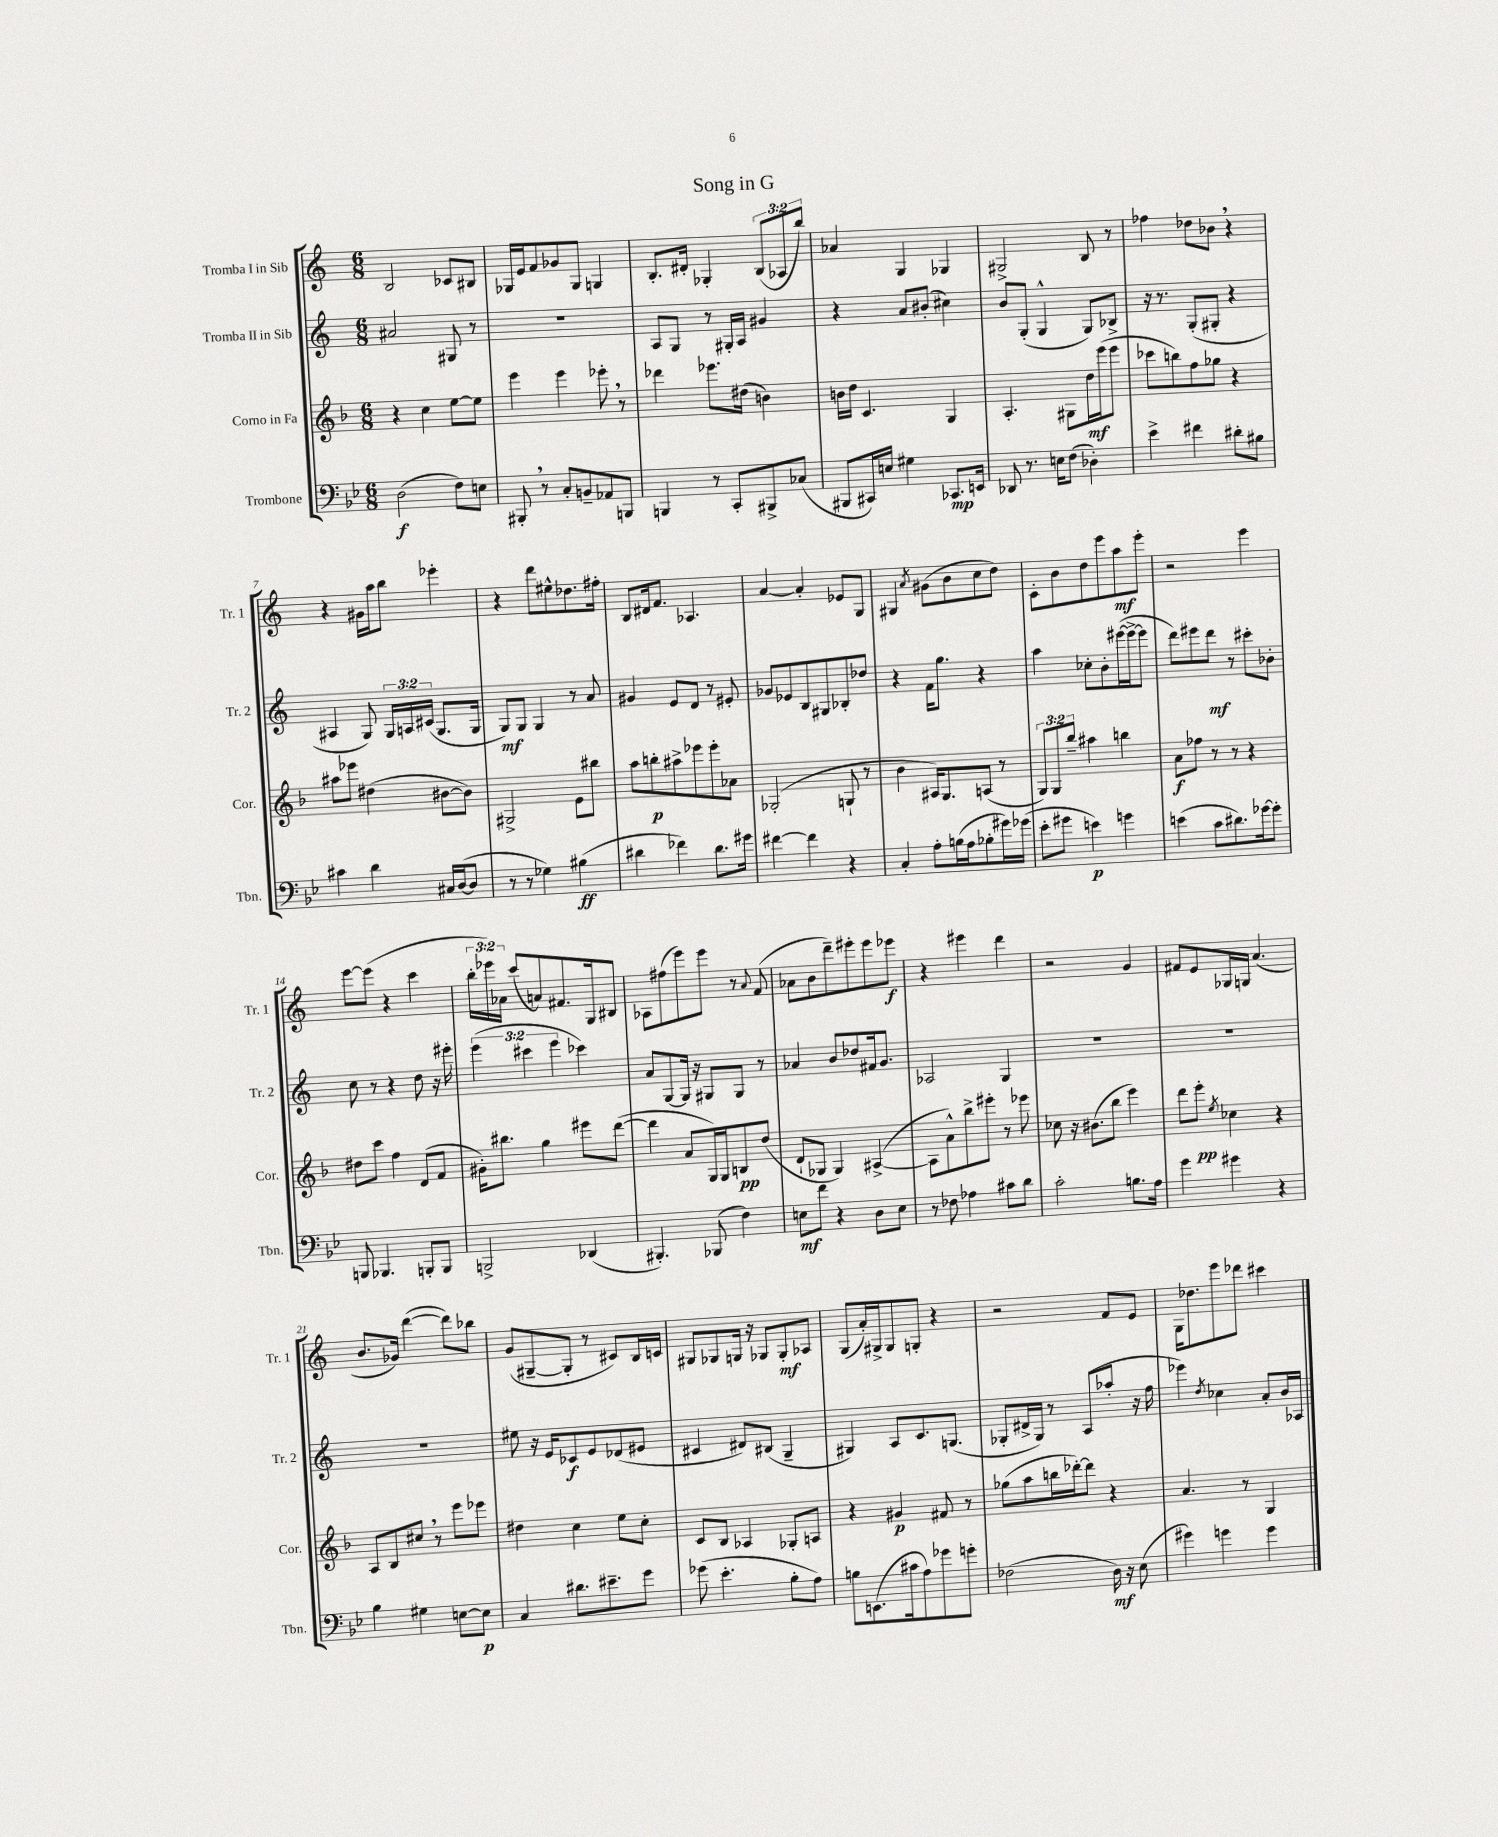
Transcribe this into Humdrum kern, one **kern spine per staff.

**kern	**dynam	**kern	**dynam	**kern	**dynam	**kern	**dynam
*part4	*part4	*part3	*part3	*part2	*part2	*part1	*part1
*staff4	*staff4	*staff3	*staff3	*staff2	*staff2	*staff1	*staff1
*I"Trombone	*	*I"Corno in Fa	*	*I"Tromba II in Sib	*	*I"Tromba I in Sib	*
*I'Tbn.	*	*I'Cor.	*	*I'Tr. 2	*	*I'Tr. 1	*
*clefF4	*	*clefG2	*	*clefG2	*	*clefG2	*
*k[b-e-]	*	*k[b-]	*	*k[]	*	*k[]	*
*M6/8	*	*M6/8	*	*M6/8	*	*M6/8	*
=1	=1	=1	=1	=1	=1	=1	=1
(2D\	f	4r	.	2a#X/	.	2B/	.
.	.	4cc\	.	.	.	.	.
8F\L)	.	[8ee\L	.	8G#X/	.	8c-X/L	.
8En\J	.	8ee\J]	.	8r	.	8B#X/J	.
=2	=2	=2	=2	=2	=2	=2	=2
8BBB#X',/	.	4eee\	.	2.r	.	16G-X/LL	.
.	.	.	.	.	.	16e/J	.
8r	.	.	.	.	.	8f/	.
8C'/L	.	4eee\	.	.	.	8g-X/	.
8BBn~/	.	.	.	.	.	8G-/J	.
8AA-X/	.	8eee-X',\	.	.	.	4Gn/	.
8BBBn/J	.	8r	.	.	.	.	.
=3	=3	=3	=3	=3	=3	=3	=3
4BBBn/	.	4ddd-X\	.	8A/L	.	8.B'/L	.
.	.	.	.	8G/J	.	.	.
.	.	.	.	.	.	16d#X'/Jk	.
8r	.	8.eee-X\L	.	8r	.	4G-X'/	.
8CC'/L	.	.	.	16G#X'/LL	.	.	.
.	.	(16dd#X\Jk	.	16A/JJ	.	.	.
8BBB#X^/	.	4bn\)	.	4g#X/	.	(12B/L	.
.	.	.	.	.	.	12A-X/	.
(8C-X/J	.	.	.	.	.	.	.
.	.	.	.	.	.	12bb/J)	.
=4	=4	=4	=4	=4	=4	=4	=4
8BBB#X/L	.	16bn\LL	.	4r	.	4a-X/	.
.	.	16dd\JJ	.	.	.	.	.
16CC#X/L)	.	4.c/	.	.	.	.	.
16En/JJ	.	.	.	.	.	.	.
4G#X\	.	.	.	8a/L	.	4G/	.
.	.	.	.	(8b#X'/J	.	.	.
8.CC-X/L	mp	4G/	.	4cc#X\)	.	4G-X/	.
16EEn/Jk	.	.	.	.	.	.	.
=5	=5	=5	=5	=5	=5	=5	=5
8DD-X/	.	4.A'/	.	8b/L	.	2G#X^/	.
8.r	.	.	.	(8G'/J	.	.	.
.	.	.	.	4G^^/	.	.	.
16En\KL	.	.	.	.	.	.	.
(8F\J	.	8G#X\L	.	.	.	.	.
4D-X'\)	.	16dd\L	mf	8G/L)	.	8B/	.
.	.	(16eee\J	.	.	.	.	.
.	.	8eee\J	.	8B-X^/J	.	8r	.
=6	=6	=6	=6	=6	=6	=6	=6
4e-^\	.	8ccc-X\L	.	16r	.	4ff-X\	.
.	.	.	.	8.r	.	.	.
.	.	8bbn\)	.	.	.	.	.
4f#X\	.	8ff\	.	(8G'/L	.	8dd-X\L	.
.	.	8gg-X\J	.	8G#X'/J	.	8b-X,\J	.
8d#X'\L	.	4r	.	4r	.	4r	.
8B#X\J	.	.	.	.	.	.	.
!!LO:LB:g=z
=7	=7	=7	=7	=7	=7	=7	=7
4c#X\	.	8aa#X\L	.	4A#X/	.	4r	.
.	.	8eee-X\J	.	.	.	.	.
4d\	.	(4dd#X\	.	8G/)	.	16g#X\LL	.
.	.	.	.	.	.	16aa\J	.
.	.	.	.	24G/LL	.	8bb\J	.
.	.	.	.	24An/	.	.	.
.	.	.	.	(24c#X/JJ	.	.	.
16C#X/LL	.	[8b#X\L	.	8.G/L	.	4eee-X'\	.
([16D/J	.	.	.	.	.	.	.
8D/J]	.	8b#\J])	.	.	.	.	.
.	.	.	.	16G/Jk	.	.	.
=8	=8	=8	=8	=8	=8	=8	=8
8r	.	2G#X^/	.	8G/L)	mf	4r	.
8r	.	.	.	8G/J	.	.	.
4G-X\)	.	.	.	4G/	.	8ddd\L	.
.	.	.	.	.	.	8ee#X^^\	.
(4B#X\	ff	8e\L	.	8r	.	8.dd-X\	.
.	.	8bb#X\J	.	8a/	.	.	.
.	.	.	.	.	.	16ff#X'\Jk	.
=9	=9	=9	=9	=9	=9	=9	=9
4d#X\	.	8aa\L	.	4g#X/	.	8B/L	.
.	.	8bbn'\	p	.	.	16d#X/k	.
.	.	.	.	.	.	8.f/J	.
4f-X\)	.	8aa#X^\	.	8e/L	.	.	.
.	.	8eee-X\	.	8d/J	.	4.A-X/	.
8.d#\L	.	8eee-'\	.	8r	.	.	.
.	.	8a-X\J	.	8e#X'/	.	.	.
16g#X\Jk	.	.	.	.	.	.	.
=10	=10	=10	=10	=10	=10	=10	=10
[4f#X\	.	(2G-X'/	.	8g-X/L	.	[4a/	.
.	.	.	.	8e-X/	.	.	.
4f#\]	.	.	.	8B/	.	4a'/]	.
.	.	.	.	8G#X/	.	.	.
4r	.	8Gn`/	.	8B-X'/	.	8e-X/L	.
.	.	8r	.	8dd-X/J	.	8G/J	.
=11	=11	=11	=11	=11	=11	=11	=11
4C'/	.	4b-\	.	4r	.	4G#X/	.
.	.	.	.	.	.	8qa/	.
8A'\L	.	16A#X/KL)	.	16f\KL	.	(8g#X\L	.
.	.	8.G/	.	8.gg\J	.	.	.
(16Bn\L	.	.	.	.	.	8b\	.
16A\J	.	.	.	.	.	.	.
8B-X'\	.	(8An/J	.	4r	.	8cc\	.
16g#X\L)	.	8r	.	.	.	8dd\J)	.
(16g-X\JJ	.	.	.	.	.	.	.
=12	=12	=12	=12	=12	=12	=12	=12
8e-'\L	.	12G/L)	.	4aa\	.	8c'\L	.
.	.	12G/	.	.	.	.	.
8g#X\J	.	.	.	.	.	8b\	.
.	.	12bb-~/J	.	.	.	.	.
4en\)	p	4aa#X\	.	8cc-X'\L	.	8dd\	.
.	.	.	.	8b'\	.	8eee\	.
4gn\	.	4bbn\	.	([16eee#X\L	.	8aa\	mf
.	.	.	.	16eee#^\J_	.	.	.
.	.	.	.	8eee#\J]	.	8eee'\J	.
=13	=13	=13	=13	=13	=13	=13	=13
(4en\	.	8a\L	f	8ddd\L)	.	2r	.
.	.	8ff-X\J	.	8eee#X\	.	.	.
8c\L	.	8r	.	8ddd\J	mf	.	.
8.d#X\)	.	8r	.	8r	.	.	.
.	.	4r	.	8ccc#X'\L	.	4eee\	.
[16g-X\k	.	.	.	.	.	.	.
8g-'\J]	.	.	.	8b-X'\J	.	.	.
!!LO:LB:g=z
=14	=14	=14	=14	=14	=14	=14	=14
8BBBn/	.	8dd#X\L	.	8cc\	.	[8eee\L	.
4.BBB-X/	.	8ccc\J	.	8r	.	(8eee\J]	.
.	.	4ff\	.	4r	.	4r	.
8BBBn'/L	.	(8d/L	.	8dd\	.	4ccc\	.
8BBB/J	.	8f/J	.	16r	.	.	.
.	.	.	.	16eee#X'\	.	.	.
=15	=15	=15	=15	=15	=15	=15	=15
2BBBn^/	.	16g#X'\KL)	.	(6eee\	.	24bb'\LL	.
.	.	.	.	.	.	24eee-X\)	.
.	.	8.bb#X\J	.	.	.	.	.
.	.	.	.	.	.	24a-X\JJ	.
.	.	.	.	.	.	(8ccc/L	.
.	.	.	.	6ccc#X\	.	.	.
.	.	4gg\	.	.	.	8an/)	.
.	.	.	.	6eee\	.	.	.
.	.	.	.	.	.	8.f#X/	.
(4DD-X/	.	8eee#X\L	.	4ccc-X\)	.	.	.
.	.	.	.	.	.	16G/k	.
.	.	([8ddd\J	.	.	.	8B#X/J	.
=16	=16	=16	=16	=16	=16	=16	=16
4.BBB#X'/)	.	4ddd\]	.	8a/L	.	8A-X\L	.
.	.	.	.	[8G/	.	(8ff#X\	.
.	.	8a/L	.	16G/Jk]	.	8eee\)	.
.	.	.	.	16r	.	.	.
(8BBB-X/	.	16G/L)	.	8G#X/L	.	8eee\J	.
.	.	16G/J	.	.	.	.	.
4F\)	.	8Bn/	pp	8G#/J	.	8r	.
.	.	.	.	.	.	8qqa/	.
.	.	(8dd/J	.	8r	.	(8f/	.
=17	=17	=17	=17	=17	=17	=17	=17
8En\L	mf	8d`/L	.	4a-X/	.	8a-X\L	.
8f\J	.	8G-X/J	.	.	.	8b\	.
4r	.	4G-/)	.	8b/L	.	8ddd~\)	.
.	.	.	.	8dd-X/	.	8eee#X'\	.
8D\L	.	([4A#X^/	.	16f#X/k	.	8eee#\	.
.	.	.	.	8.g/J	.	.	.
8E\J	.	.	.	.	.	8eee-X\J	f
=18	=18	=18	=18	=18	=18	=18	=18
8r	.	8A#\L]	.	2A-X/	.	4r	.
8F-X\	.	8a^^\)	.	.	.	.	.
4A-X\	.	8bb-^\	.	.	.	4eee#X\	.
.	.	8eee#X'\J	.	.	.	.	.
8c#X\L	.	8r	.	4G/	.	4ddd\	.
8d\J	.	8eee-X\	.	.	.	.	.
=19	=19	=19	=19	=19	=19	=19	=19
2c'\	.	8cc-X\	.	2.r	.	2r	.
.	.	16r	.	.	.	.	.
.	.	(8.b#X\L	.	.	.	.	.
.	.	8bb-\J	.	.	.	.	.
8.Bn\L	.	4eee\)	.	.	.	4g/	.
16A\Jk	.	.	.	.	.	.	.
=20	=20	=20	=20	=20	=20	=20	=20
4g\	.	8ddd\L	.	2.r	.	8f#X/L	.
.	.	8eee'\J	pp	.	.	8e/	.
.	.	8qee/	.	.	.	.	.
4g#X\	.	4cc-X\	.	.	.	16G-X/L	.
.	.	.	.	.	.	16Gn/JJ	.
.	.	.	.	.	.	(4.a/	.
4r	.	4r	.	.	.	.	.
!!LO:LB:g=z
=21	=21	=21	=21	=21	=21	=21	=21
4B-\	.	8A/L	.	2.r	.	8.b/L	.
.	.	8B-/	.	.	.	.	.
.	.	.	.	.	.	16g-X/Jk)	.
4G#X\	.	8cc#X,/J	.	.	.	([4ddd\	.
.	.	8r	.	.	.	.	.
[8En\L	.	8eee\L	.	.	.	8ddd\L])	.
8E\J]	p	8eee-X\J	.	.	.	8bb-X\J	.
=22	=22	=22	=22	=22	=22	=22	=22
4C/	.	4dd#X\	.	8ee#X\	.	(8g/L	.
.	.	.	.	16r	.	[8G#X~/	.
.	.	.	.	16e/KL	.	.	.
8.d#X\L	.	4cc\	.	8c-X/	f	8G#'/J]	.
.	.	.	.	8e/	.	8r	.
8.e#X~\	.	.	.	.	.	.	.
.	.	8ee\L	.	(8d-X/	.	8c#X/L)	.
8g\J	.	8cc'\J	.	8e#X/J	.	16B/L	.
.	.	.	.	.	.	16cn/JJ	.
=23	=23	=23	=23	=23	=23	=23	=23
(8g-X\	.	8c/L	.	4c#X/	.	8G#X/L	.
4.e-'\	.	8B-/J	.	.	.	8G-X/	.
.	.	4A-X/	.	8d#X/L)	.	16Gn/Jk	.
.	.	.	.	.	.	16r	.
.	.	.	.	(8B#X/J	.	8G-X/L	.
8B-'\L	.	8G-X'/L	.	4G~/	.	8G-'/	mf
8A\J)	.	8An/J	.	.	.	8A-X/J	.
=24	=24	=24	=24	=24	=24	=24	=24
8Bn\L	.	4r	.	4G#X/)	.	(8G/L	.
(8.EEn\	.	.	.	.	.	16a'/L)	.
.	.	.	.	.	.	16G#X^/J	.
.	.	4g#X/	p	8A/L	.	8G#/	.
16c#X\k	.	.	.	.	.	.	.
8A\)	.	.	.	8.c/	.	8Gn'/J	.
8g-X\	.	8f#X/	.	.	.	4r	.
.	.	.	.	(8.Gn/J	.	.	.
8gn'\J	.	8r	.	.	.	.	.
=25	=25	=25	=25	=25	=25	=25	=25
(2F-X\	.	(8gg-X\L	.	8G-X'/L	.	2r	.
.	.	8aa\	.	16d#X^/L	.	.	.
.	.	.	.	16G-/JJ)	.	.	.
.	.	16bbn\L	.	8r	.	.	.
.	.	[16ddd-X'\J)	.	.	.	.	.
.	.	8ddd-\J]	.	(8A/L	.	.	.
16D\)	mf	4r	.	8aa-X'/J	.	8f/L	.
16r	.	.	.	.	.	.	.
(8E-\	.	.	.	16r	.	8e/J	.
.	.	.	.	16ff\	.	.	.
=26	=26	=26	=26	=26	=26	=26	=26
4g#X\)	.	4.a/	.	4eee-X\)	.	16G\KL	.
.	.	.	.	.	.	8.dd-X\	.
.	.	.	.	8qdd/	.	.	.
4gn\	.	.	.	4cc-X\	.	8eee\	.
.	.	8r	.	.	.	8ddd-X\J	.
4g\	.	4G/	.	8a'/L	.	4ccc#X\	.
.	.	.	.	16b/L	.	.	.
.	.	.	.	16A-X/JJ	.	.	.
==	==	==	==	==	==	==	==
*-	*-	*-	*-	*-	*-	*-	*-
